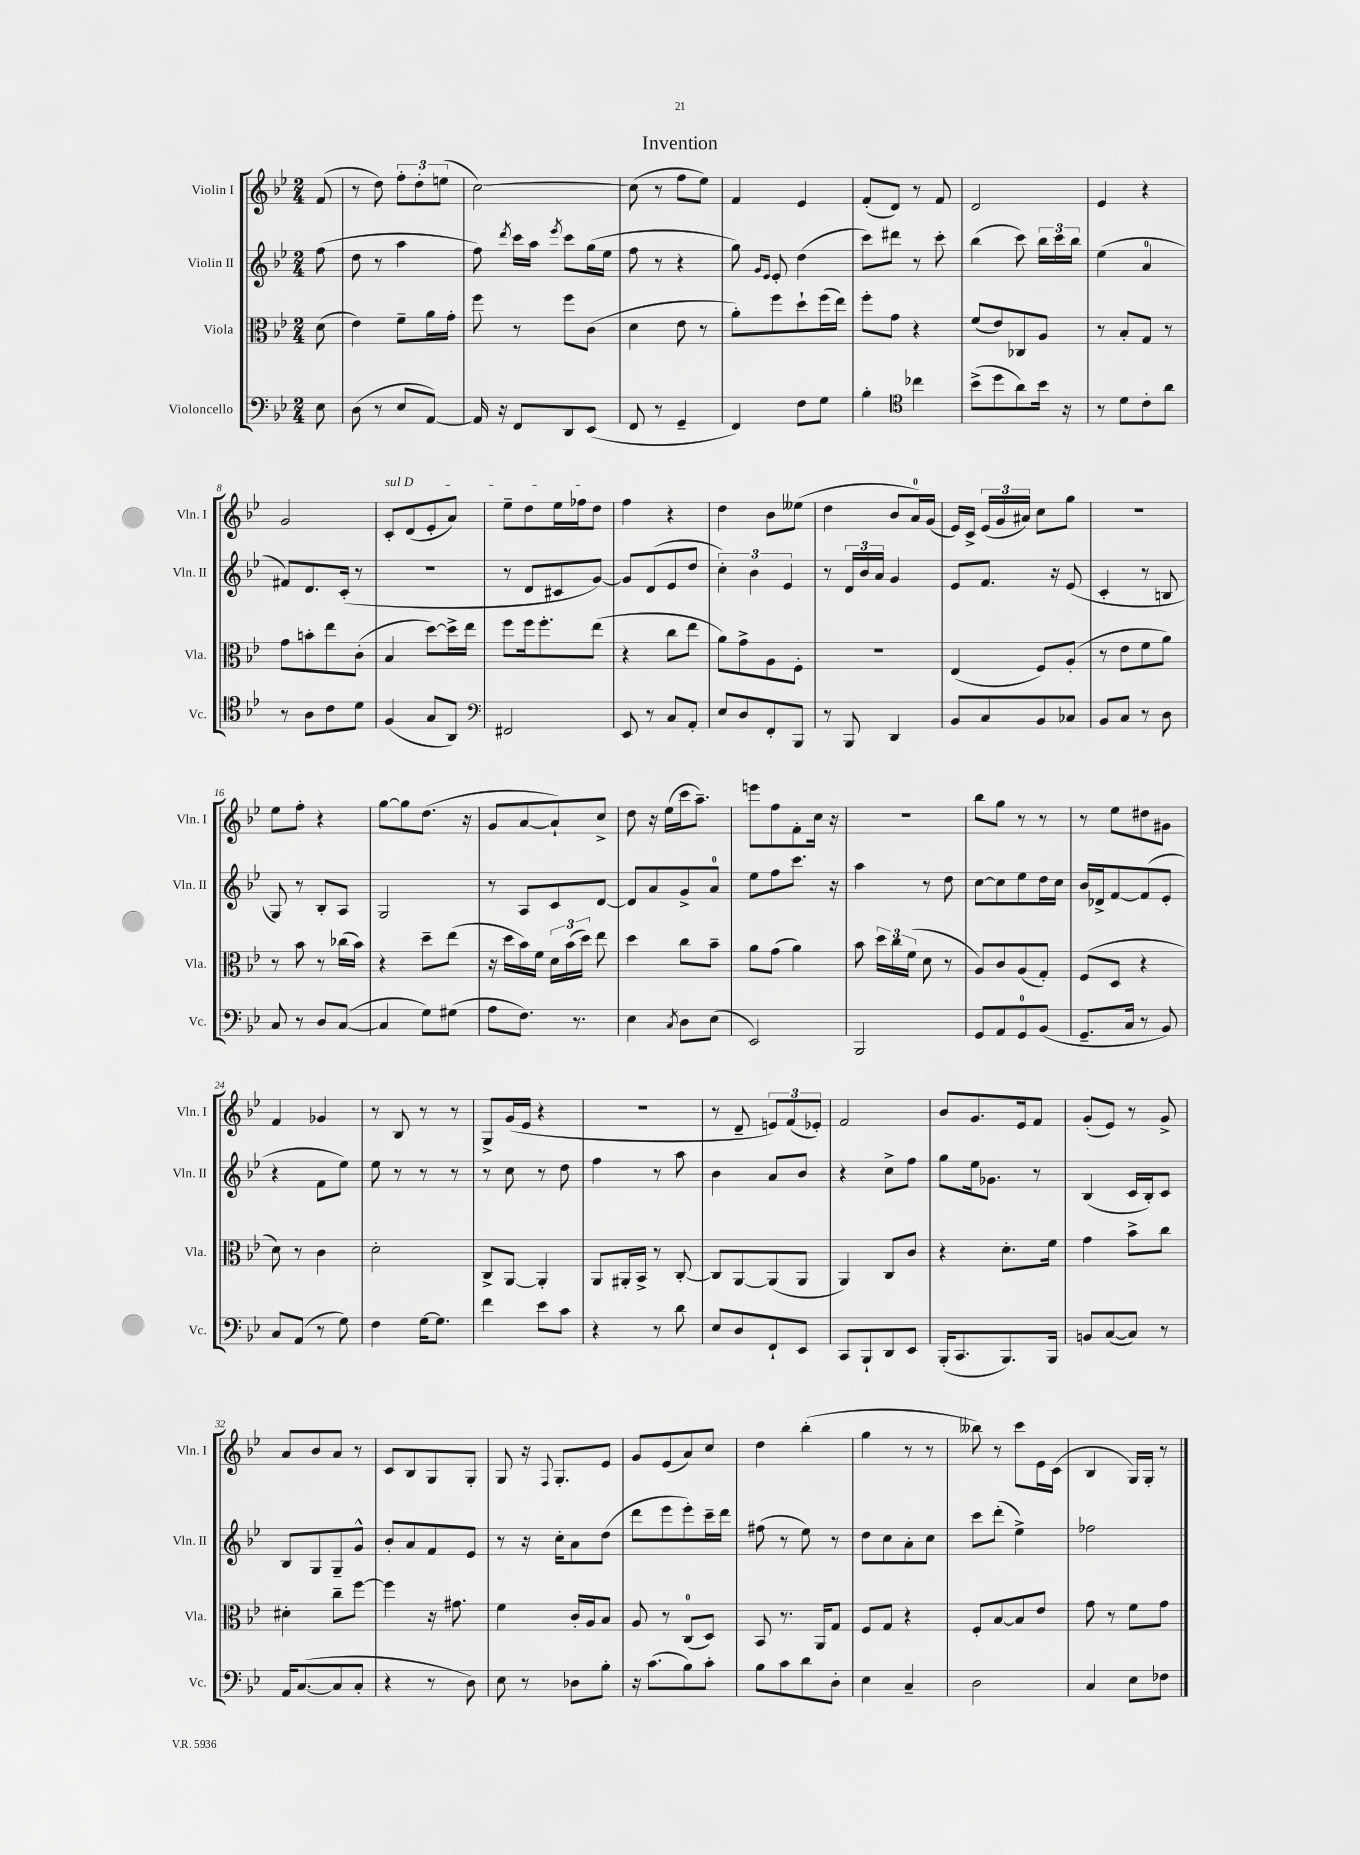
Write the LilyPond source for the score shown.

\header { title = "Invention" }
<<
\new StaffGroup <<
\new Staff = "s0" \with { instrumentName = "Violin I" shortInstrumentName = "Vln. I" } {
    \clef treble \key bes \major \numericTimeSignature \time 2/4 \partial 8
    \autoBeamOff f'8( |
    r8 d''8) \tuplet 3/2 { f''8[-. d''8-. e''8]( } |
    c''2~) |
    c''8( r8 f''8[ ees''8]) |
    f'4 ees'4 |
    f'8[-.( d'8]) r8 f'8 |
    d'2 |
    ees'4 r4 |
    g'2 |
    \once \override TextSpanner.bound-details.left.text = \markup { \italic "sul D" } c'8[-.\startTextSpan d'8( ees'8-. a'8]) |
    ees''8[-- d''8 ees''16 fes''16 d''8]\stopTextSpan |
    f''4 r4 |
    d''4 bes'8[ eeses''8]( |
    d''4 bes'8[ a'16-0) g'16]( |
    ees'16[) c'16]-> \tuplet 3/2 { ees'16[( g'16 ais'16]) } c''8[ g''8] |
    r2 |
    ees''8[ f''8]-. r4 |
    g''8[~ g''8 d''8.]( r16 |
    g'8[ a'8~ a'8-!) c''8]-> |
    d''8 r16 ees''16[( c'''16 a''8.]--) |
    e'''8[ f''8 f'8-. c''16] r16 |
    r2 |
    bes''8[ g''8] r8 r8 |
    r8 ees''8[ dis''8 gis'8] |
    f'4 ges'4 |
    r8 bes8 r8 r8 |
    g8[-> g'16( ees'16] r4 |
    r2 |
    r8 d'8-- \tuplet 3/2 { e'8[) f'8( ees'8]-.) } |
    f'2 |
    bes'8[ g'8. ees'16 f'8] |
    g'8[-.( ees'8]) r8 g'8-> |
    a'8[ bes'8 a'8] r8 |
    c'8[ bes8 g8 g8]-. |
    g8 r16 \appoggiatura { f8 } g8.[-. ees'8] |
    g'8[ ees'8( a'8) c''8] |
    d''4 bes''4-.( |
    g''4 r8 r8 |
    beses''8) r8 c'''8[ ees'16 c'16]( |
    bes4 g16[) g16]-. r8 \bar "|." |
}
\new Staff = "s1" \with { instrumentName = "Violin II" shortInstrumentName = "Vln. II" } {
    \clef treble \key bes \major \numericTimeSignature \time 2/4 \partial 8
    \autoBeamOff f''8( |
    d''8 r8 a''4 |
    f''8) \acciaccatura { d'''8 } c'''16[ a''16] \acciaccatura { ees'''8 } c'''8[ g''16( ees''16] |
    f''8 r8 r4 |
    g''8) \grace { g'16[ ees'16] } ees'8-. d''4( |
    c'''8[) dis'''8] r8 c'''8-. |
    bes''4( c'''8) \tuplet 3/2 { bes''16[ c'''16 bes''16] } |
    ees''4( a'4-0 |
    fis'8[) d'8. c'16]-.( r8 |
    r2 |
    r8 d'8[ cis'8 g'8]~) |
    g'8[ d'8( ees'8 d''8] |
    \tuplet 3/2 { c''4-.) bes'4 ees'4 } |
    r8 \tuplet 3/2 { d'16[ bes'16 a'16] } g'4 |
    ees'8[ f'8.] r16 ees'8( |
    c'4-. r8 b8 |
    g8) r8 bes8[-. a8] |
    g2 |
    r8 a8[ c'8 d'8]~ |
    d'8[ a'8 g'8-> a'8]-0 |
    ees''8[ f''8 c'''8.] r16 |
    a''4 r8 d''8 |
    c''8[~ c''8 ees''8 d''16 c''16] |
    bes'16[ des'16-> f'8~ f'8( ees'8]-. |
    r4 f'8[ ees''8]) |
    ees''8 r8 r8 r8 |
    r8 c''8 r8 d''8 |
    f''4 r8 a''8 |
    bes'4 a'8[ bes'8] |
    r4 c''8[-> f''8] |
    g''8[ ees''16 ges'8.] r8 |
    bes4( c'16[ bes16-.) c'8] |
    bes8[ g8 g8-- g'8]-^ |
    bes'8[-. a'8 f'8 ees'8] |
    r8 r16 c''16[-. a'8 d''8]( |
    d'''8[ ees'''8 ees'''8-.) c'''16-- d'''16] |
    fis''8( r8 ees''8) r8 |
    d''8[ c''8 a'8-. c''8] |
    c'''8[ d'''8]-.( ees''4->) |
    fes''2 \bar "|." |
}
\new Staff = "s2" \with { instrumentName = "Viola" shortInstrumentName = "Vla." } {
    \clef alto \key bes \major \numericTimeSignature \time 2/4 \partial 8
    \autoBeamOff d'8( |
    ees'4) f'8[-- a'16 g'16]-. |
    f''8 r8 f''8[ c'8]( |
    d'4 ees'8 r8 |
    a'8[-.) f''8 d''8-! f''16( ees''16]) |
    f''8[-. g'8] r4 |
    f'8[( ees'8) ces8 a8] |
    r8 bes8[-. g8] r8 |
    g'8[ b'8-. ees''8 c'8]-.( |
    bes4 d''8[~) d''16-> ees''16] |
    f''8[ f''16 f''8.-. ees''8]( |
    r4 c''8[ ees''8] |
    a'8[) g'8-> a8 f8]-. |
    R2 |
    ees4( f8[) a8]-.( |
    r8 ees'8[ f'8 a'8]) |
    r8 bes'8 r8 ces''16[( bes'16]) |
    r4 d''8[-- ees''8]( |
    r16 d''16[ bes'16) f'16] \tuplet 3/2 { d'16[ bes'16( d''16]) } ees''8 |
    d''4 c''8[ bes'8]-- |
    a'8[ g'8]( a'4) |
    bes'8 \tuplet 3/2 { d''16[ c''16 f'16]( } d'8 r8 |
    a8[) c'8 a8( g8]-.) |
    f8[( d8] r4 |
    d'8) r8 c'4 |
    d'2-. |
    c8[-> a,8]~ a,4-. |
    a,8[ ais,16-. bes,16]-> r8 c8~-. |
    c8[ a,8~ a,8( a,8] |
    a,4) c8[ c'8] |
    r4 d'8.[-. f'16] |
    g'4 bes'8[-> c''8] |
    dis'4-. c''8[-- f''8]~ |
    f''4 r16 gis'8. |
    f'4 c'16[-. a16 bes8] |
    a8 r8 c8[-0( d8]) |
    bes,8 r8. a,16[ g8] |
    f8[ g8] r4 |
    f8[-. bes8~ bes8 ees'8] |
    g'8 r8 f'8[ g'8] \bar "|." |
}
\new Staff = "s3" \with { instrumentName = "Violoncello" shortInstrumentName = "Vc." } {
    \clef bass \key bes \major \numericTimeSignature \time 2/4 \partial 8
    \autoBeamOff ees8 |
    d8( r8 ees8[ a,8]~) |
    a,16 r16 f,8[ d,8 ees,8]( |
    f,8 r8 g,4-- |
    f,4) f8[ g8] |
    bes4-. \clef tenor ces''4 |
    bes'8[->( d''8 a'8) bes'16] r16 |
    r8 d'8[ c'8-. a'8] |
    r8 a8[ c'8 d'8] |
    f4( g8[ a,8]) |
    \clef bass fis,2 |
    ees,8 r8 c8[ a,8]-. |
    ees8[ d8 f,8-. bes,,8] |
    r8 bes,,8 d,4 |
    bes,8[ c8 bes,8 ces8] |
    bes,8[ c8] r8 d8 |
    c8 r8 d8[ c8]~( |
    c4 g8[) gis8]( |
    a8[ f8.]) r8. |
    ees4 \acciaccatura { c8 } d8[ ees8]( |
    ees,2) |
    bes,,2 |
    g,8[ a,8 g,8-0 bes,8]( |
    g,8.[-- c16] r8 bes,8) |
    c8[ a,8]( r8 g8) |
    f4 g16[~ g8.] |
    f'4 ees'8[ c'8] |
    r4 r8 d'8 |
    ees8[ d8 f,8-! ees,8] |
    c,8[ bes,,8-! d,8 ees,8] |
    bes,,16[-.( c,8. bes,,8.) bes,,16] |
    b,8[ c8~( c8]) r8 |
    a,16[ c8.~( c8 c8]-. |
    r4 r8 d8) |
    ees8 r8 des8[ bes8]-. |
    r16 c'8.[( bes8) c'8]-. |
    bes8[ c'8 d'8 d8]-. |
    ees4 c4-- |
    d2 |
    c4 ees8[ fes8] \bar "|." |
}
>>
>>
